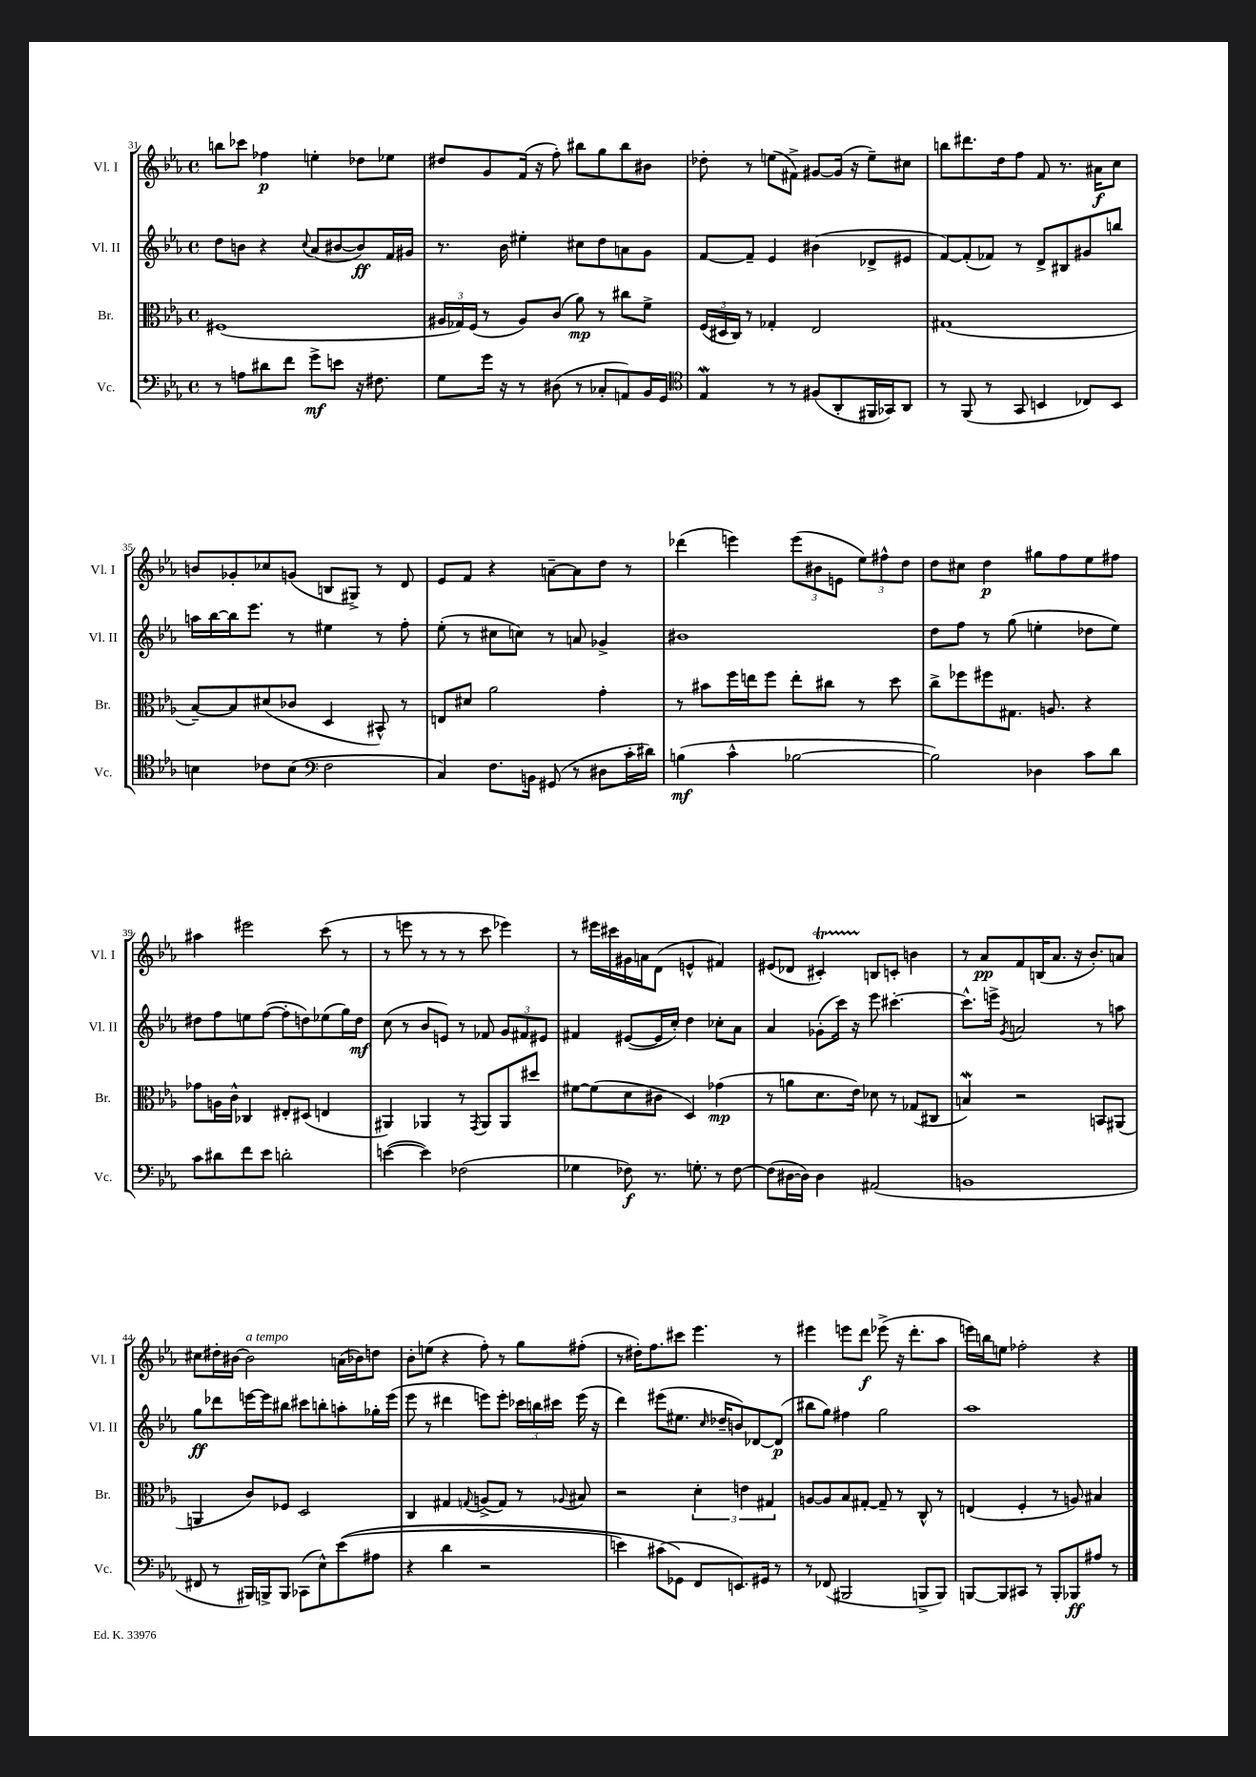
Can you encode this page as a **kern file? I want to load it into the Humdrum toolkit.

**kern	**dynam	**kern	**dynam	**kern	**dynam	**kern	**dynam
*part4	*part4	*part3	*part3	*part2	*part2	*part1	*part1
*staff4	*staff4	*staff3	*staff3	*staff2	*staff2	*staff1	*staff1
*I"Vc.	*	*I"Br.	*	*I"Vl. II	*	*I"Vl. I	*
*I'Vc.	*	*I'Br.	*	*I'Vl. II	*	*I'Vl. I	*
*clefF4	*	*clefC3	*	*clefG2	*	*clefG2	*
*k[b-e-a-]	*	*k[b-e-a-]	*	*k[b-e-a-]	*	*k[b-e-a-]	*
*M4/4	*	*M4/4	*	*M4/4	*	*M4/4	*
*met(c)	*	*met(c)	*	*met(c)	*	*met(c)	*
=31	=31	=31	=31	=31	=31	=31	=31
8r	.	(1F#X	.	8dd\L	.	8bbn\L	.
8An\L	.	.	.	8bn\J	.	8ccc-X\J	.
8d#X\	.	.	.	4r	.	4ff-X\	p
8f\J	.	.	.	.	.	.	.
.	.	.	.	8qqcc/	.	.	.
8g^\L	mf	.	.	(8a-/L	.	4een'\	.
8en\J	.	.	.	[8b#X/	.	.	.
16r	.	.	.	8b#/])	ff	8dd-X\L	.
8.F#X\	.	.	.	.	.	.	.
.	.	.	.	16f/L	.	8ee-X\J	.
.	.	.	.	16g#X/JJ	.	.	.
=32	=32	=32	=32	=32	=32	=32	=32
8G\L	.	24A#X/LL	.	8.r	.	8dd#X/L	.
.	.	24G-X/)	.	.	.	.	.
.	.	(24F/JJ	.	.	.	.	.
16g\Jk	.	8r	.	.	.	8g/	.
16r	.	.	.	16b-\	.	.	.
8r	.	8A#/L)	.	4ee#X'\	.	(16f/Jk	.
.	.	.	.	.	.	16r	.
(8D#X\	.	(8c/J	.	.	.	8ff'\)	.
8r	.	8a-\)	mp	8cc#X\L	.	8bb#X\L	.
8C-X'/L	.	8r	.	8dd\	.	8gg\	.
8AAn/)	.	8cc#X\L	.	8an\	.	8bb#\	.
16BB-/L	.	8f^\J	.	8g\J	.	8b#X\J	.
16GG/JJ	.	.	.	.	.	.	.
=33	=33	=33	=33	=33	=33	=33	=33
*clefC4	*	*	*	*	*	*	*
4E-w/	.	(24F/LL	.	[8f/L	.	8dd-X'\	.
.	.	24D#X/	.	.	.	.	.
.	.	24C/JJ)	.	.	.	.	.
.	.	8r	.	8f~/J]	.	8r	.
8r	.	4G-X'/	.	4e-/	.	(8een\L	.
8r	.	.	.	.	.	8f#X^\J)	.
(8F#X/L	.	2E-/	.	(4b#X\	.	[8g#X/L	.
8AA-'/	.	.	.	.	.	(16g#/Jk]	.
.	.	.	.	.	.	16r	.
16FF#X/L	.	.	.	8d-X^/L	.	8ee~\L)	.
16GG-X/J)	.	.	.	.	.	.	.
8AA-/J	.	.	.	8e#X/J	.	8cc#X\J	.
=34	=34	=34	=34	=34	=34	=34	=34
8r	.	(1G#X	.	[8f/L)	.	8bbn\L	.
(8FF/	.	.	.	(8f'/]	.	8.ddd#X\	.
8r	.	.	.	8f-X/J)	.	.	.
.	.	.	.	.	.	16dd\k	.
8GG/	.	.	.	8r	.	8ff\J	.
4BBn/	.	.	.	8d^/L	.	8f/	.
.	.	.	.	8B#X/	.	8.r	.
8C-X/L)	.	.	.	8g#X/	.	.	.
.	.	.	.	.	.	16a#X\KL	f
8BB/J	.	.	.	8bbn/J	.	8cc\J	.
!!LO:LB:g=z
=35	=35	=35	=35	=35	=35	=35	=35
4Bn\	.	[8B-~/L)	.	16aan\LL	.	8bn/L	.
.	.	.	.	[16bb-\	.	.	.
.	.	8B-/]	.	16bb-\J]	.	8g-X'/	.
.	.	.	.	8.eee-\J	.	.	.
8c-X\L	.	(8d#X/	.	.	.	8cc-X/	.
(8B\J	.	8c-X/J	.	8r	.	(8gn/J	.
*clefF4	*	*	*	*	*	*	*
2F\	.	4D/	.	4ee#X\	.	8Bn/L	.
.	.	.	.	.	.	8G#X^/J)	.
.	.	8BB#X^^/)	.	8r	.	8r	.
.	.	8r	.	8ff'\	.	8d/	.
=36	=36	=36	=36	=36	=36	=36	=36
4C/)	.	8En/L	.	(8ee-'\	.	8e-/L	.
.	.	8d#X/J	.	8r	.	8f/J	.
8.F\L	.	2a-\	.	8cc#X\L	.	4r	.
.	.	.	.	8ccn\J)	.	.	.
16BBn\Jk	.	.	.	.	.	.	.
(8GG#X/	.	.	.	8r	.	[8an~\L	.
8r	.	.	.	8an/	.	8a\]	.
8D#X\L	.	4g'\	.	4g-X^/	.	8dd\J	.
16c'\L	.	.	.	.	.	8r	.
16d#X\JJ)	.	.	.	.	.	.	.
=37	=37	=37	=37	=37	=37	=37	=37
(4Bn\	mf	8r	.	1b#X	.	(4ddd-X\	.
.	.	8b#X\L	.	.	.	.	.
4c^^\	.	16ff\L	.	.	.	4eeen\)	.
.	.	16een\J	.	.	.	.	.
.	.	8ff\J	.	.	.	.	.
[2B-X\	.	8ee'\L	.	.	.	(12eee\L	.
.	.	.	.	.	.	12b#X\	.
.	.	8cc#X\J	.	.	.	.	.
.	.	.	.	.	.	12en\J	.
.	.	8r	.	.	.	12ee-\L)	.
.	.	.	.	.	.	12ff#X^^\	.
.	.	8dd\	.	.	.	.	.
.	.	.	.	.	.	12dd\J	.
=38	=38	=38	=38	=38	=38	=38	=38
2B-\])	.	8cc^\L	.	8dd\L	.	8dd\L	.
.	.	8ff-X\	.	8ff\J	.	8cc#X\J	.
.	.	8ff#X\	.	8r	.	4dd\	p
.	.	8.G#X\J	.	(8gg\	.	.	.
4D-X\	.	.	.	4een'\	.	8gg#X\L	.
.	.	8.An/	.	.	.	.	.
.	.	.	.	.	.	8ff\	.
8c\L	.	4r	.	8dd-X\L	.	8ee-\	.
8d\J	.	.	.	8ee\J)	.	8ff#X\J	.
!!LO:LB:g=z
=39	=39	=39	=39	=39	=39	=39	=39
8c\L	.	8g-X\L	.	8dd#X\L	.	4aa#X\	.
8d#X\	.	16An\L	.	8ff\	.	.	.
.	.	16c^^\JJ	.	.	.	.	.
8f\	.	4C-X/	.	8een\	.	2eee#X\	.
8e-\J	.	.	.	([8ff\J	.	.	.
2dn'\	.	8E#X'/L	.	8ff'\L]	.	.	.
.	.	(8D#X/J	.	8ddn\)	.	.	.
.	.	4En/	.	(8ee-X\	.	(8ccc\	.
.	.	.	.	16gg\L)	.	8r	.
.	.	.	.	16dd\JJ	mf	.	.
=40	=40	=40	=40	=40	=40	=40	=40
([4en\	.	4AA#X/)	.	(8cc\	.	8r	.
.	.	.	.	8r	.	8eeen\	.
4e\])	.	4AA-X/	.	8b-/L	.	8r	.
.	.	.	.	8en/J)	.	8r	.
(2F-X\	.	8r	.	8r	.	8r	.
.	.	8qGG/	.	.	.	.	.
.	.	8AA-/L	.	8f-X/	.	8ccc\	.
.	.	8AA-/	.	12g/L	.	4eee-X\)	.
.	.	.	.	12f#X/	.	.	.
.	.	8dd#X/J	.	.	.	.	.
.	.	.	.	12e#X/J	.	.	.
=41	=41	=41	=41	=41	=41	=41	=41
4G-X\	.	[8f#X\L	.	4f#X/	.	8r	.
.	.	(8f#\]	.	.	.	16eee#X\LL	.
.	.	.	.	.	.	16ccc#X\	.
8F-X\)	f	8d\	.	([8e#X/L	.	16g#X\	.
.	.	.	.	.	.	16an\J	.
8.r	.	8c#X\J	.	16e#/L]	.	(8d\J	.
.	.	.	.	16cc'/JJ)	.	.	.
.	.	4D/)	.	4dd\	.	4en^^/	.
8.Gn'\	.	.	.	.	.	.	.
8r	.	(4g-X\	mp	8cc-X'\L	.	4f#X/)	.
[8F-\	.	.	.	8a-\J	.	.	.
=42	=42	=42	=42	=42	=42	=42	=42
(8F-\L]	.	8r	.	4a-/	.	(8e#X/L	.
[16D#X\L	.	8an\L	.	.	.	8d-X/J	.
16D#\JJ])	.	.	.	.	.	.	.
4D#\	.	8.d\	.	(8g-X'\L	.	4c#Xt'/)	.
.	.	.	.	16ccc\Jk)	.	.	.
.	.	16e-\Jk)	.	16r	.	.	.
(2AA#X/	.	8d-X\	.	8eee-\	.	8Bn/L	.
.	.	8r	.	[4.ccc#X'\	.	8cn'/J	.
.	.	(8G-X/L	.	.	.	4bn\	.
.	.	8C#X/J	.	.	.	.	.
=43	=43	=43	=43	=43	=43	=43	=43
1BBn	.	4BnW/)	.	8.ccc#^^\L]	.	8r	.
.	.	.	.	.	.	8a-/L	pp
.	.	.	.	16eeen^\Jk	.	.	.
.	.	.	.	8qg/	.	.	.
.	.	2r	.	2an/	.	8f/	.
.	.	.	.	.	.	(16Bn/K	.
.	.	.	.	.	.	8.a-/J	.
.	.	.	.	.	.	16r	.
.	.	.	.	.	.	8.b-'/L)	.
.	.	8BBn/L	.	8r	.	.	.
.	.	(8AA#X/J	.	8aan\	.	8an/J	.
!!LO:LB:g=z
=44	=44	=44	=44	=44	=44	=44	=44
8FF#X/	.	4AAn/	.	8gg\L	ff	8cc#X\L	.
8r	.	.	.	8ddd-X\	.	16dd#X'\L	.
.	.	.	.	.	.	[16b#X\JJ	.
!	!	!	!	!	!	!LO:TX:a:i:t=a tempo	!
16BBB#X/LL)	.	8c/L)	.	[16eeen\L	.	2b#\]	.
16BBBn^/J	.	.	.	16eee\J]	.	.	.
8BBB/J	.	8F-X/J	.	8bb#X\J	.	.	.
(8CC-X\L	.	2D/	.	8ccc#X\L	.	.	.
8E-^^\)	.	.	.	8bbn'\	.	.	.
((8e-\	.	.	.	8aan'\	.	(16an\LL	.
.	.	.	.	.	.	16b-X\J)	.
8A#X\J	.	.	.	16gg-X'\L	.	8ddn\J	.
.	.	.	.	(16eee\JJ	.	.	.
=45	=45	=45	=45	=45	=45	=45	=45
4r	.	4C/	.	8eee-\	.	8b-'\L	.
.	.	.	.	8r	.	(8een\J	.
4d\	.	4G#X/	.	4ddd#X\	.	4r	.
.	.	8qqGn/	.	.	.	.	.
2r	.	(8An^/L	.	8eeen\L)	.	8ff'\)	.
.	.	8G/J)	.	8eee'\J	.	8r	.
.	.	8r	.	24ccc-X\LL	.	8gg\L	.
.	.	.	.	24bbn\	.	.	.
.	.	.	.	24ccc#X\JJ	.	.	.
.	.	8qqA-X/	.	.	.	.	.
.	.	8B#X/	.	(16eee\	.	(8ff#X'\J	.
.	.	.	.	16r	.	.	.
=46	=46	=46	=46	=46	=46	=46	=46
4en\)	.	2r	.	4ddd\)	.	8r	.
.	.	.	.	.	.	16dd#X'\KL)	.
.	.	.	.	.	.	8.ff\	.
(8c#X\L	.	.	.	(8eee#X\L	.	.	.
8GG-X\J)	.	.	.	8.ee#X\J	.	8ccc#X\J	.
8FF/L	.	6d'\	.	.	.	4.eee-\	.
.	.	.	.	16qqcc/	.	.	.
.	.	.	.	16dd-X~/KL	.	.	.
8.EEn/)	.	.	.	8bn/)	.	.	.
.	.	6en\	.	.	.	.	.
.	.	.	.	[8d-X/	.	.	.
16GG#X/Jk	.	.	.	.	.	.	.
.	.	6G#X/	.	.	.	.	.
8r	.	.	.	(8d-/J]	p	8r	.
=47	=47	=47	=47	=47	=47	=47	=47
8r	.	[8An/L	.	8bb#X\L	.	4eee#X\	.
(8FF-X/	.	8A/]	.	8gg\J)	.	.	.
2BBB#X/	.	8B-/	.	4ff#X\	.	8eeen\L	.
.	.	[8G#X'/J	.	.	.	8ddd\J	f
.	.	8G#~/]	.	2gg\	.	(8eee-X^\	.
.	.	8r	.	.	.	16r	.
.	.	.	.	.	.	8.ddd'\L	.
8BBBn^/L	.	8C^^/	.	.	.	.	.
8BBB/J)	.	8r	.	.	.	8aa-\J	.
=48	=48	=48	=48	=48	=48	=48	=48
[8BBBn/L	.	(4En/	.	1aa-	.	16eeen\LL)	.
.	.	.	.	.	.	16bbn\J	.
8BBB/]	.	.	.	.	.	8een\J	.
8CC#X/J	.	4F'/	.	.	.	2ff-X'\	.
8r	.	.	.	.	.	.	.
8BBB'/L	.	8r	.	.	.	.	.
8BBB-X/	ff	8An/)	.	.	.	.	.
8A#X/J	.	4B#X/	.	.	.	4r	.
8r	.	.	.	.	.	.	.
==	==	==	==	==	==	==	==
*-	*-	*-	*-	*-	*-	*-	*-
